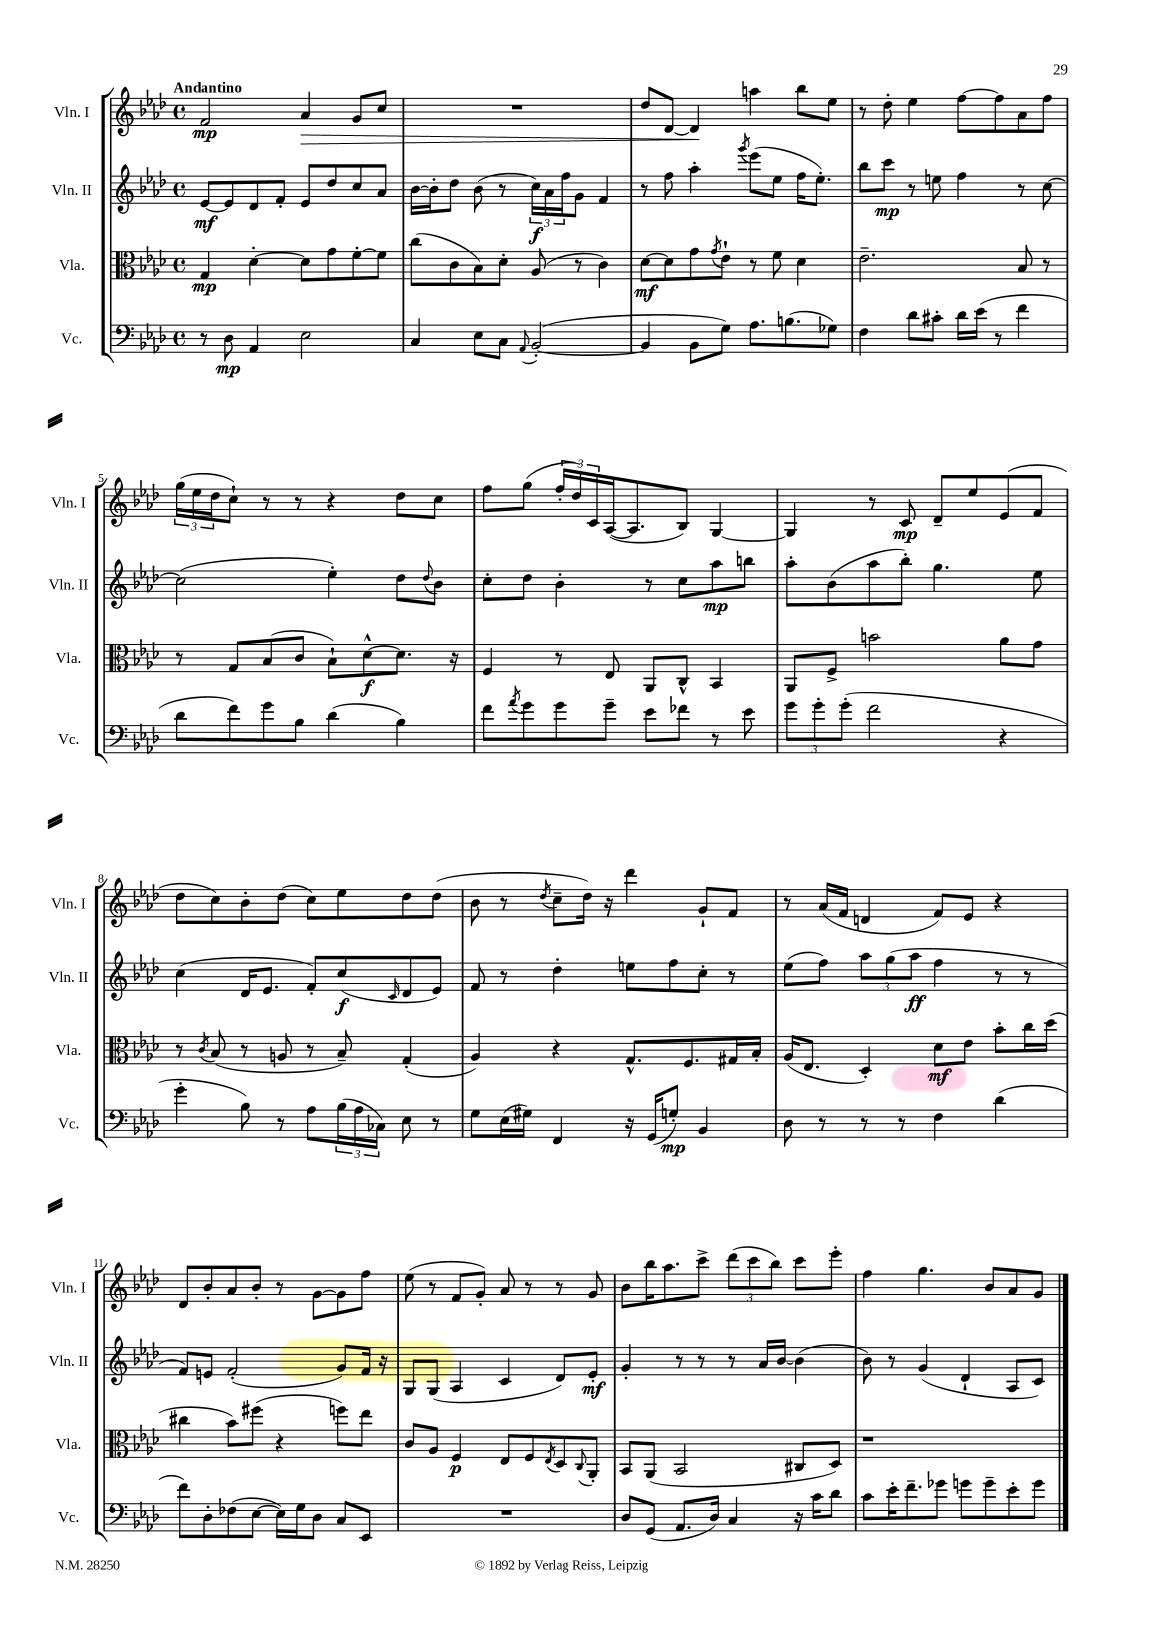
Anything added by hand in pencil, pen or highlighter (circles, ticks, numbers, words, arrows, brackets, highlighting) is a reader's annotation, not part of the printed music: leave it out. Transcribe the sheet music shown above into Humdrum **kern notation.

**kern	**kern	**kern	**kern
*staff4	*staff3	*staff2	*staff1
*clefF4	*clefC3	*clefG2	*clefG2
*k[b-e-a-d-]	*k[b-e-a-d-]	*k[b-e-a-d-]	*k[b-e-a-d-]
*M4/4	*M4/4	*M4/4	*M4/4
*met(c)	*met(c)	*met(c)	*met(c)
8r	4G	[8e-	2f
8D-	.	8e-]	.
4AA-	[4d-'	8d-	.
.	.	8f'	.
2E-	8d-]	8e-	4a-
.	8g	8dd-	.
.	[8f'	8cc	8g
.	8f]	8a-	8cc
=	=	=	=
4C	(8cc	[16b-	1r
.	.	16b-']	.
.	8c	8dd-	.
8E-	8B-)	(8b-	.
8C	8d-'	8r	.
8qqAA-	.	.	.
([2BB-'	(8A-	24cc)	.
.	.	24a-	.
.	.	24ff	.
.	8r	8g	.
.	4c)	4f	.
=	=	=	=
4BB-]	[8d-	8r	8dd-
.	8d-]	8ff	[8d-
8BB-	8g	4aa-'	4d-]
.	8qg	.	.
8G)	8e-`	.	.
.	.	8qggg	.
8.A-	8r	(8eee-	4aa
.	8f	8ee-	.
(8.B	.	.	.
.	4d-	16ff	8bb-
.	.	8.ee-')	.
8G-)	.	.	8ee-
=	=	=	=
4F	2.e-~	8bb-	8r
.	.	8ccc	8dd-'
8d-	.	8r	4ee-
8c#'	.	8ee	.
16d-	.	4ff	[8ff
(16e-	.	.	.
8r	.	.	8ff]
4f	8B-	8r	8a-
.	8r	[8cc	8ff
=	=	=	=
8d-	8r	(2cc]	(24gg
.	.	.	24ee-
.	.	.	24dd-
8f)	8G	.	8cc`)
8g	(8B-	.	8r
8B-	8c	.	8r
(4d-	8B-`)	4ee-')	4r
.	[8d-^^	.	.
4B-)	8.d-]	8dd-	8dd-
.	.	8qqdd-	.
.	.	8b-	8cc
.	16r	.	.
=	=	=	=
8f	4F	8cc'	8ff
8qa-	.	.	.
8g	.	8dd-	(8gg
8g	8r	4b-'	24ff'
.	.	.	24dd-)
.	.	.	24c
8g~	8E-	.	([16A-
.	.	.	8.A-]
8e-	8AA-	8r	.
8f-	8C^^	8cc	8B-)
8r	4BB-	8aa-	[4G
8e-	.	8bb	.
=	=	=	=
12g	8AA-	8aa-'	4G]
12g'	.	.	.
.	8F^	(8b-	.
(12g'	.	.	.
2f	2b	8aa-	8r
.	.	8bb-')	8c
.	.	4.gg	8d-~
.	.	.	8ee-
4r	8a-	.	(8e-
.	8g	8ee-	8f
=	=	=	=
4g'	8r	(4cc	8dd-
.	8qc	.	.
.	(8B-	.	8cc)
8B-)	8r	16d-	8b-'
.	.	8.e-	.
8r	8A	.	(8dd-
8A-	8r	8f')	8cc)
(24B-	8B-~)	(8cc	8ee-
24A-	.	.	.
24C-)	.	.	.
.	.	16qqc	.
8E-	(4G'	8d-	8dd-
8r	.	8e-)	(8dd-
=	=	=	=
8G	4A-)	8f	8b-
(16E-	.	8r	8r
16G#)	.	.	.
.	.	.	8qdd-
4FF	4r	4dd-'	8cc~
.	.	.	16dd-)
.	.	.	16r
16r	8.G^^	8ee	4ddd-
(16GG	.	.	.
8G')	.	8ff	.
.	8.F	.	.
4BB-	.	8cc'	8g`
.	16G#	8r	8f
.	16B-'	.	.
=	=	=	=
8D-	(16A-	(8ee-	8r
.	8.E-	.	.
8r	.	8ff)	(16a-
.	.	.	16f
8r	4D-')	12aa-	4d
.	.	(12gg	.
8r	.	.	.
.	.	12aa-	.
4F	8d-	4ff	8f)
.	8e-	.	8e-
(4d-	8b-'	8r	4r
.	16cc	8r	.
.	(16dd-	.	.
=	=	=	=
8f)	4cc#	8f)	8d-
8D-'	.	8e	8b-'
(8F-	8b-)	(2f'	8a-
[8E-	(8ff#	.	8b-'
16E-])	4r	.	8r
16G	.	.	.
8D-	.	.	[8g
8C	8ff)	8g)	8g]
8EE-	8ee-	16f	8ff
.	.	16r	.
=	=	=	=
1r	8c	8G	(8ee-
.	8A-	(8G	8r
.	4F	4A-	8f
.	.	.	8g')
.	8E-	4c	8a-
.	8F	.	8r
.	8qE-	.	.
.	8D-	8d-)	8r
.	8qqC	.	.
.	8AA-'	8e-'	8g
=	=	=	=
8D-	8BB-	4g'	8b-
(8GG	(8AA-	.	16bb-
.	.	.	8.aa-
8.AA-	2BB-	8r	.
.	.	8r	8ccc^
16D-)	.	.	.
4C	.	8r	(12ddd-
.	.	.	12ccc
.	.	16a-	.
.	.	.	12bb-)
.	.	[16b-	.
16r	8C#	(4b-]	8ccc
16c	.	.	.
8d-	8D-)	.	8eee-'
=	=	=	=
8c	1r	8b-)	4ff
16e-'	.	8r	.
8.f~	.	.	.
.	.	(4g	4.gg
8g-	.	.	.
8g	.	4d-`	.
8g~	.	.	8b-
8e-'	.	8A-	8a-
8g	.	8c)	8g
==	==	==	==
*-	*-	*-	*-
